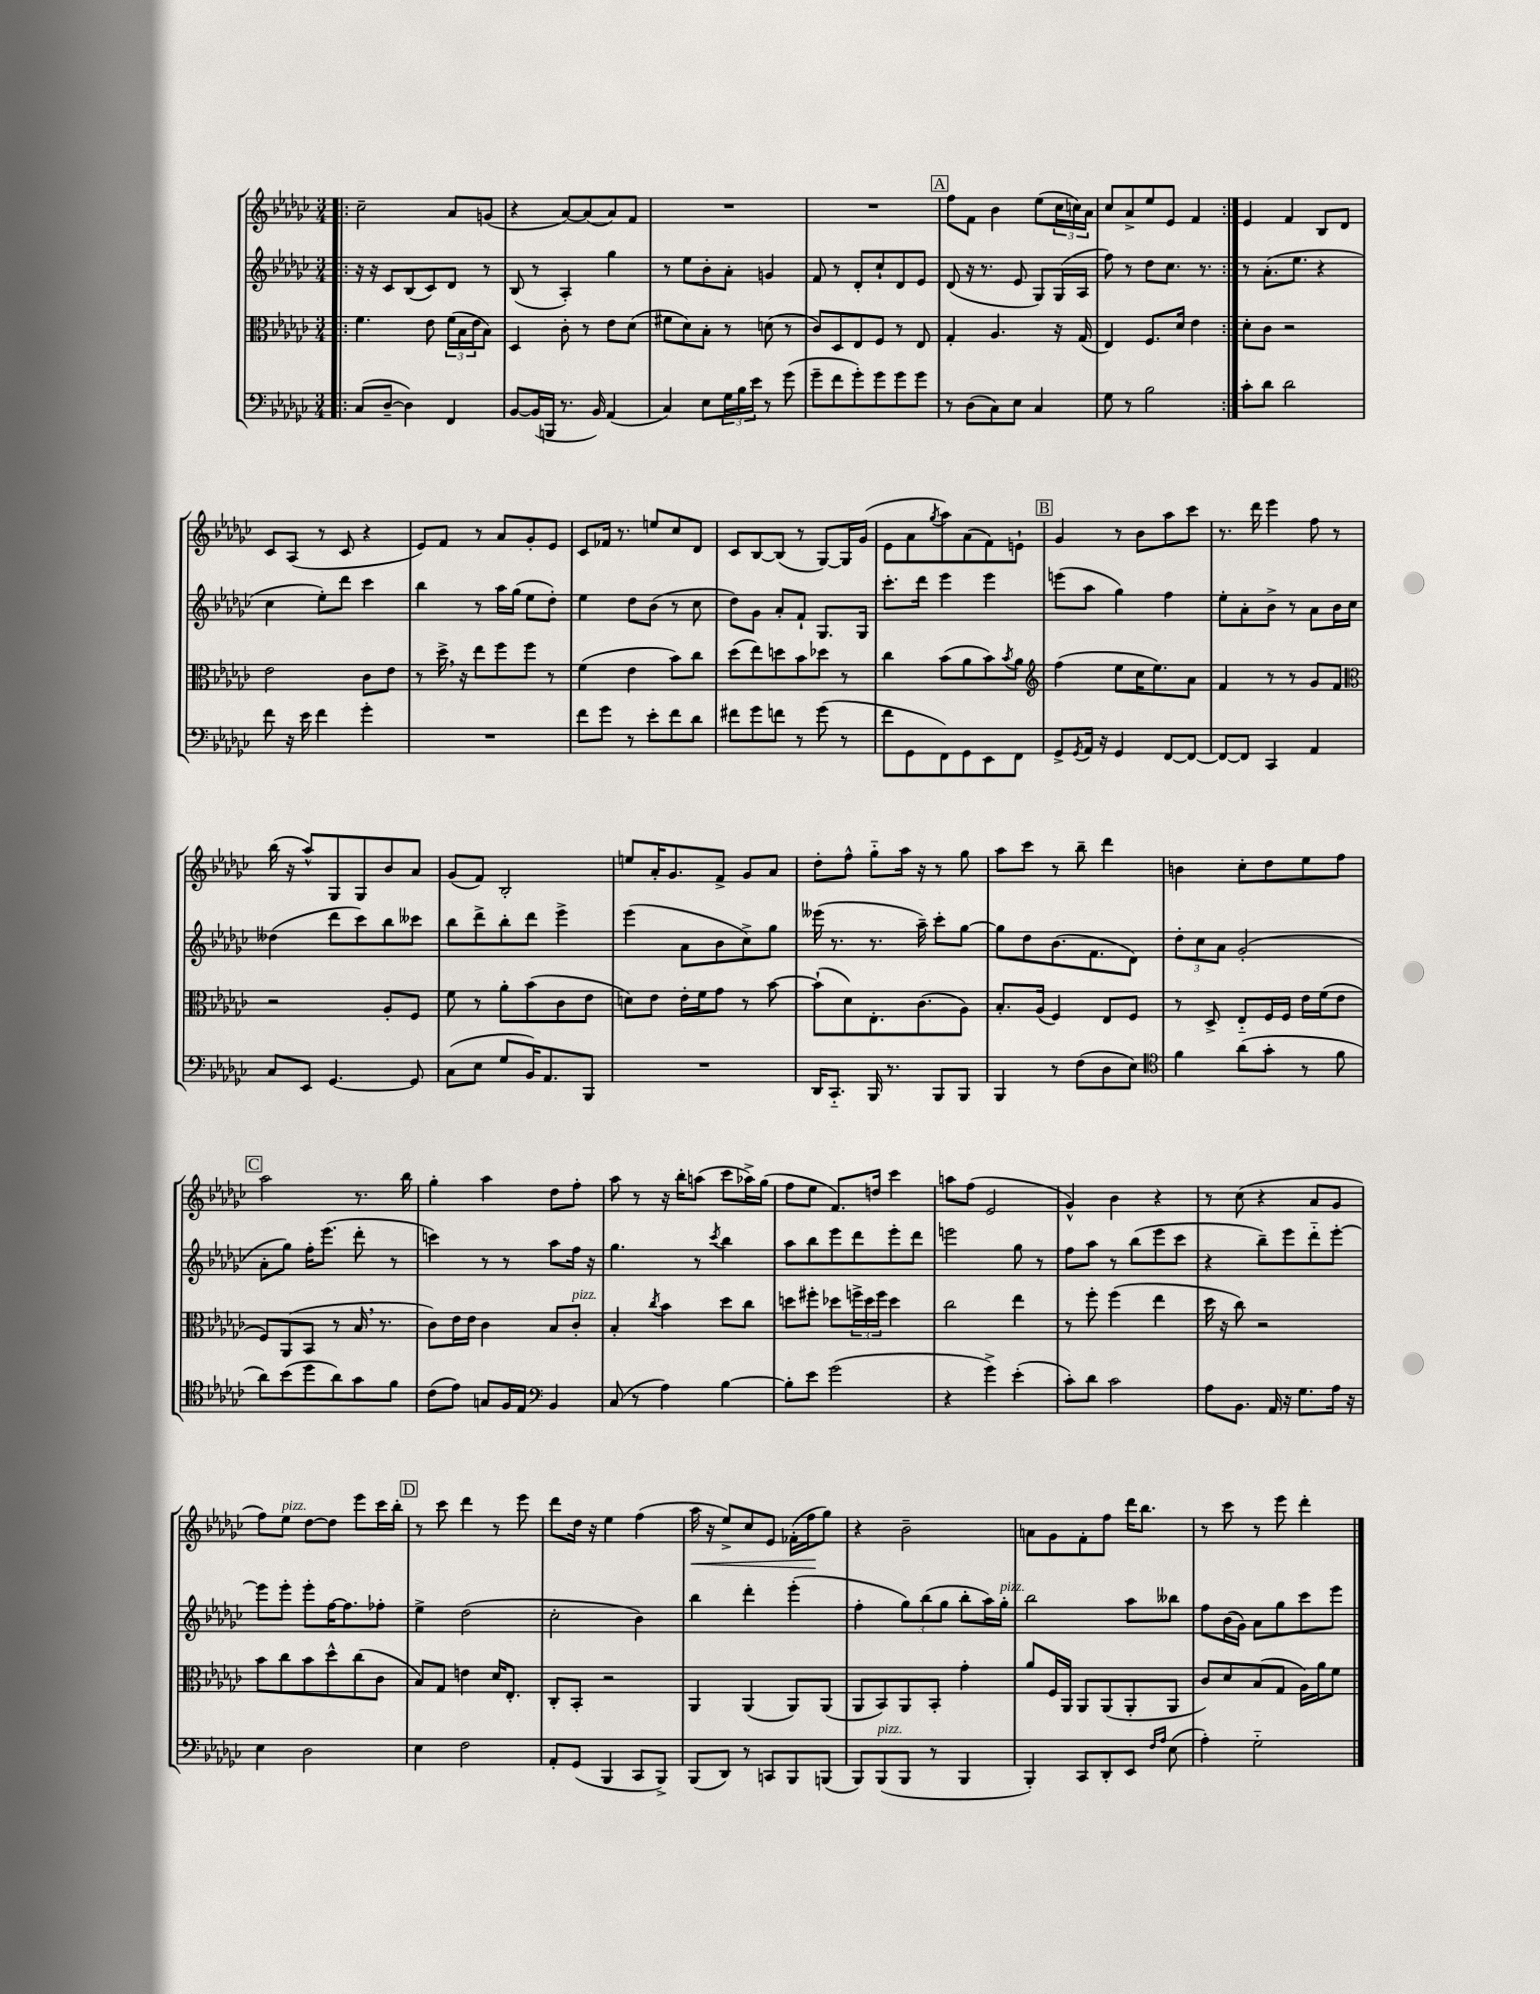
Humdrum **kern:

**kern	**kern	**kern	**kern
*staff4	*staff3	*staff2	*staff1
*clefF4	*clefC3	*clefG2	*clefG2
*k[b-e-a-d-g-c-]	*k[b-e-a-d-g-c-]	*k[b-e-a-d-g-c-]	*k[b-e-a-d-g-c-]
*M3/4	*M3/4	*M3/4	*M3/4
=!|:	=!|:	=!|:	=!|:
(8C-/L	4.f\	16r	2cc-~\
.	.	16r	.
[8D-~/J	.	8c-/L	.
4D-\])	.	(8B-/	.
.	8e-\	8c-/)	.
4FF/	(24f\LL	8d-/J	8a-/L
.	24B-\	.	.
.	24e-\J	.	.
.	8B-\J)	8r	(8g/J
=	=	=	=
[8BB-/L	4D-/	(8B-/	4r
(16BB-/]L	.	8r	.
16BBB/JJ	.	.	.
8.r	8c-'\	4A-'/)	[8a-/L)
.	8r	.	(8a-/]
16BB-/)	.	.	.
(4AA-/	8e-\L	4gg-\	8a-/)
.	(8d-\J	.	8f/J
=	=	=	=
4C-/)	8f#\L	8r	2.r
.	8d-\)	8ee-\L	.
8E-\L	8B-'\J	8b-'\	.
24G-\L	8r	8a-'\J	.
24B-\	.	.	.
24e-\JJ	.	.	.
8r	(8d\	4g/	.
(8g-\	8r	.	.
=	=	=	=
8g-~\L	8c-/L)	8f/	2.r
8f\	8D-/	8r	.
8g-'\)	8E-/	8d-'/L	.
8g-\	8F/J	8cc-`/	.
8g-\	8r	8d-/	.
8g-\J	8E-/	8e-/J	.
=	=	=	=
8r	4G-'/	(8d-/	8ff\L
(8D-\L	.	16r	8f\J
.	.	8.r	.
8C-\)	4.A-/	.	4b-\
8E-\J	.	8e-/	.
4C-/	.	8G-/L)	(8ee-\L
.	16r	(16G-/L	24cc-\L
.	.	.	24cc\)
.	(16G-/	16A-/JJ	.
.	.	.	24a-\JJ
=	=	=	=
8G-\	4E-/)	8ff\)	8cc-/L
8r	.	8r	8a-^/
2B-\	8.F/L	8dd-\L	8ee-/
.	.	8.cc-\J	8e-/J
.	16d-/Jk	.	.
.	4e-\	.	4f/
.	.	8.r	.
=:|!	=:|!	=:|!	=:|!
8c-'\L	8d-'\L	8r	4e-/
8d-\J	8c-\J	(8.a-'\L	.
2d-\	2r	.	4f/
.	.	8.ee-\J	.
.	.	4r	8B-/L
.	.	.	8d-/J
=	=	=	=
8f\	2e-\	4cc-\	8c-/L
16r	.	.	(8A-/J
16e-\	.	.	.
4f\	.	8ee-'\L)	8r
.	.	8ddd-\J	8c-/
4g-'\	8c-\L	4ccc-\	4r
.	8e-\J	.	.
=	=	=	=
2.r	8r	4bb-\	8e-/L)
.	16dd-^\	.	8f/J
.	16r	.	.
.	8ee-\L	8r	8r
.	8ff\	16aa-\LL	8a-/L
.	.	(16gg-\JJ	.
.	8ff\J	8ee-\L	8g-'/
.	8r	8dd-'\J)	8e-/J
=	=	=	=
8f\L	(4f\	4ee-\	8c-/L
8g-\J	.	.	16f-/Jk
.	.	.	8.r
8r	4e-\	8dd-\L	.
8e-'\L	.	(8b-\J	8ee/L
8f\	8b-\L)	8r	8cc-/
8d-\J	8cc-\J	8cc-\	8d-/J
=	=	=	=
8f#\L	(8dd-\L	8dd-\L)	8c-/L
8g-\	8ee-\)	8g-\J	[8B-/
8f\J	8dd\	8a-'/L	(8B-/]J
8r	8b-\	8f`/J	8r
(8g-\	8dd-\J	8.G-/L	[8G-/L)
8r	8r	.	16G-/]L
.	.	16G-/Jk	(16g-/JJ
=	=	=	=
8f\L	4cc-\	8.ccc-'\L	8e-\L
8GG-\	.	.	8a-\
.	.	16ddd-\Jk	.
.	.	.	8qgg-/
8FF\)	(8b-\L	4eee-\	8aa-\)
8GG-\	8a-\	.	(8a-\
8EE-\	8b-\)	4eee-\	8f\)
.	8qb-/	.	.
8FF\J	8a-\J	.	8e`\J
=	=	=	=
*	*clefG2	*	*
8GG-^/L	(4ff\	(8eee\L	4g-/
8qGG-/	.	.	.
16AA-/Jk	.	8aa-\J	.
16r	.	.	.
4GG-/	8ee-\L	4gg-\)	8r
.	16cc-\K	.	8b-\L
.	8.ee-\)	.	.
[8FF/L	.	4ff\	8aa-\
8FF/_J	8a-\J	.	8ccc-\J
=	=	=	=
8FF/_L	4f/	8ee-'\L	8.r
8FF/]J	.	8a-'\	.
.	.	.	16ddd-\
4CC-/	8r	8b-^\J	4eee-\
.	8r	8r	.
4AA-/	8g-/L	8a-\L	8ff\
.	8f/J	16b-\L	8r
.	.	16cc-\JJ	.
=	=	=	=
*	*clefC3	*	*
8C-/L	2r	(4dd--\	(16bb-\
.	.	.	16r
8EE-/J	.	.	8aa-^^/L)
[4.GG-/	.	8ddd-\L	8G-/
.	.	8ccc-\)	8G-/
.	8A-'/L	8bb-\	8b-/
8GG-/]	8F/J	8ccc--\J	8a-/J
=	=	=	=
(8C-\L	8f\	8bb-\L	(8g-/L
8E-\J	8r	8ddd-^\	8f/J)
8G-/L	8a-'\L	8bb-'\	2B-'/
16BB-/K)	(8b-\	8ddd-\J	.
8.AA-/	.	.	.
.	8c-\	4eee-^\	.
8BBB-/J	8e-\J	.	.
=	=	=	=
2.r	8d\L)	(4eee-\	8ee/L
.	8e-\J	.	16a-'/K
.	.	.	8.g-/
.	16e-'\LL	8a-\L	.
.	16f\J	.	.
.	8g-\J	8b-\	8f^/J
.	8r	8cc-^\)	8g-/L
.	[8b-\	8gg-\J	8a-/J
=	=	=	=
16DD-/LK	(8b-`\]L	(16eee--\	8dd-'\L
8.CC-'~/J	.	8.r	.
.	8d-\)	.	8ff^^\J
16BBB-/	8.E-'\	8.r	8gg-'~\L
8.r	.	.	.
.	.	.	16aa-\Jk
.	(8.c-\	16aa-~\)	16r
8BBB-/L	.	8ccc-'\L	8r
8BBB-/J	8A-\J)	[8gg-\J	8gg-\
=	=	=	=
4BBB-/	8.B-'/L	8gg-\]L	8aa-\L
.	.	8dd-\	8ccc-\J
.	(16A-/Jk	.	.
8r	4F/)	(8.b-\	8r
(8F\L	.	.	8bb-~\
.	.	8.f\	.
8D-\	8E-/L	.	4ddd-\
8E-\J)	8F/J	8d-\J)	.
=	=	=	=
*clefC4	*	*	*
4f\	8r	12dd-'\L	4b\
.	.	12cc-\	.
.	8D-^/	.	.
.	.	12a-\J	.
(8a-\L	8E-'~/L	(2g-'/	8cc-'\L
8g-'\J	16F/L	.	8dd-\
.	16F/JJ	.	.
8r	16e-\LL	.	8ee-\
.	(16f\J	.	.
8f\	8e-\J	.	8ff\J
=	=	=	=
8a-\L)	8F/L)	8a-'\L	2aa-\
(8b-\	(8AA-/	8gg-\J)	.
8dd-\	8BB-/J	16ff'\LK	.
.	.	(8.eee-\J	.
8a-\)	8r	.	.
8g-\	16B-/	8ddd-'\	8.r
.	8.r	.	.
8f\J	.	8r	.
.	.	.	16bb-\
=	=	=	=
(8c-\L	8c-\L)	4ccc\)	4gg-'\
8e-\J)	16e-\L	.	.
.	16e-\JJ	.	.
8G/L	4c-\	8r	4aa-\
16F/L	.	8r	.
16E-/JJ	.	.	.
*clefF4	*	*	*
4BB-/	8B-/L	8aa-\L	8dd-\L
.	8c-'/J	16ff\Jk	8ff'\J
.	.	16r	.
=	=	=	=
(8C-/	4B-'/	4.gg-\	8aa-\
8r	.	.	8r
.	8qcc-/	.	.
4A-\)	4b-\	.	16r
.	.	.	16bb-'\LK
.	.	8r	(8aa\J
.	.	8qccc-/	.
[4B-\	8dd-\L	4bb-\	8ccc-\L
.	8cc-\J	.	16aa-^\L)
.	.	.	(16gg-\JJ
=	=	=	=
8B-'\]L	8dd\L	8aa-\L	8ff\L
8e-\J	8ff#'\J	8bb-\	8ee-\J
(2g-\	8dd-\L	8eee-\	8.f/L)
.	24ff^\L	8ddd-\	.
.	24dd-\	.	.
.	.	.	16dd/Jk
.	24ff\JJ	.	.
.	4dd-\	8eee-'\	4ccc-\
.	.	8ddd-\J	.
=	=	=	=
4r	2cc-\	2eee\	8aa\L
.	.	.	(8ff\J
4g-^\)	.	.	2e-/
(4e-'\	4ee-\	8gg-\	.
.	.	8r	.
=	=	=	=
8c-'\L)	8r	8ff\L	4g-^^/)
8d-\J	8ff'\	8aa-\J	.
2c-\	(4ff\	8r	4b-\
.	.	(8bb-\L	.
.	4ee-\	8eee-\	4r
.	.	8ccc-\J	.
=	=	=	=
8A-\L	16dd-\	4r	8r
.	16r	.	.
8.BB-\J	8cc-\)	.	(8cc-\
.	2r	8bb-~\L)	4r
16AA-/	.	.	.
16r	.	8eee-\	.
8.G-\L	.	.	.
.	.	8ddd-'~\	8a-/L
16A-\Jk	.	[8eee-'\J	8g-/J
16r	.	.	.
=	=	=	=
4E-\	8b-\L	8eee-\]L	8ff\L)
.	8cc-\	8eee-'\J	8ee-\J
2D-\	8b-\	8eee-'\L	[8dd-\L
.	8dd-^^\	[16ff\K	8dd-\]J
.	.	8.ff\]	.
.	(8cc-\	.	8eee-\L
.	8c-\J	8ff-'\J	16ccc-\L
.	.	.	16bb-'\JJ
=	=	=	=
4E-\	8B-/L)	4ee-^\	8r
.	8G-/J	.	8ccc-\
2F\	4e\	(2dd-\	4ddd-\
.	16d-/LK	.	8r
.	8.E-'/J	.	.
.	.	.	8eee-\
=	=	=	=
8AA-'/L	8C-'/L	2cc-'\	8ddd-\L
(8GG-/J	8BB-'/J	.	16dd-\Jk
.	.	.	16r
4BBB-/	2r	.	4ee-\
8CC-/L	.	4b-\)	(4ff\
8BBB-^/J)	.	.	.
=	=	=	=
(8BBB-/L	4AA-/	4bb-\	16aa-\
.	.	.	16r
8DD-/J)	.	.	8ee-^/L)
8r	(4AA-/	4ddd-'\	8cc-/
8CC/L	.	.	8e-/J
8BBB-/	8AA-/L)	(4eee-'\	(16f-'\LL
.	.	.	16ff\J
(8BBB/J	(8AA-/J	.	8gg-\J)
=	=	=	=
8BBB-/L)	8AA-/L	4ff'\	4r
(8BBB-/	8BB-/)	.	.
8BBB-/J	8AA-/	12gg-\L)	2b-~\
.	.	(12bb-\	.
8r	8BB-'/J	.	.
.	.	12gg-\J	.
4BBB-/	4g-'\	8bb-'\L	.
.	.	16aa-\L)	.
.	.	16gg-'\JJ	.
=	=	=	=
4BBB-'/)	8a-/L	2bb-\	8a\L
.	16F/L	.	8g-\
.	16AA-/JJ	.	.
8CC-/L	8AA-/L	.	8f'\
8DD-'/	(8AA-/	.	8ff\J
8EE-/J	8AA-'/	8aa-\L	16ddd-\LK
.	.	.	8.bb-\J
16qqF/LL	.	.	.
16qqA-/JJ	.	.	.
(8E-\	8AA-/J	8bb--\J	.
=	=	=	=
4A-'\)	8c-/L)	8ff\L	8r
.	8d-/	(16b-\L	8ccc-\
.	.	16g-\JJ)	.
2G-'~\	(8B-/	8a-\L	8r
.	8G-/J	8gg-\	8eee-\
.	16A-\LL)	8ccc-\	4ddd-'\
.	16a-\J	.	.
.	8f\J	8eee-\J	.
==	==	==	==
*-	*-	*-	*-
